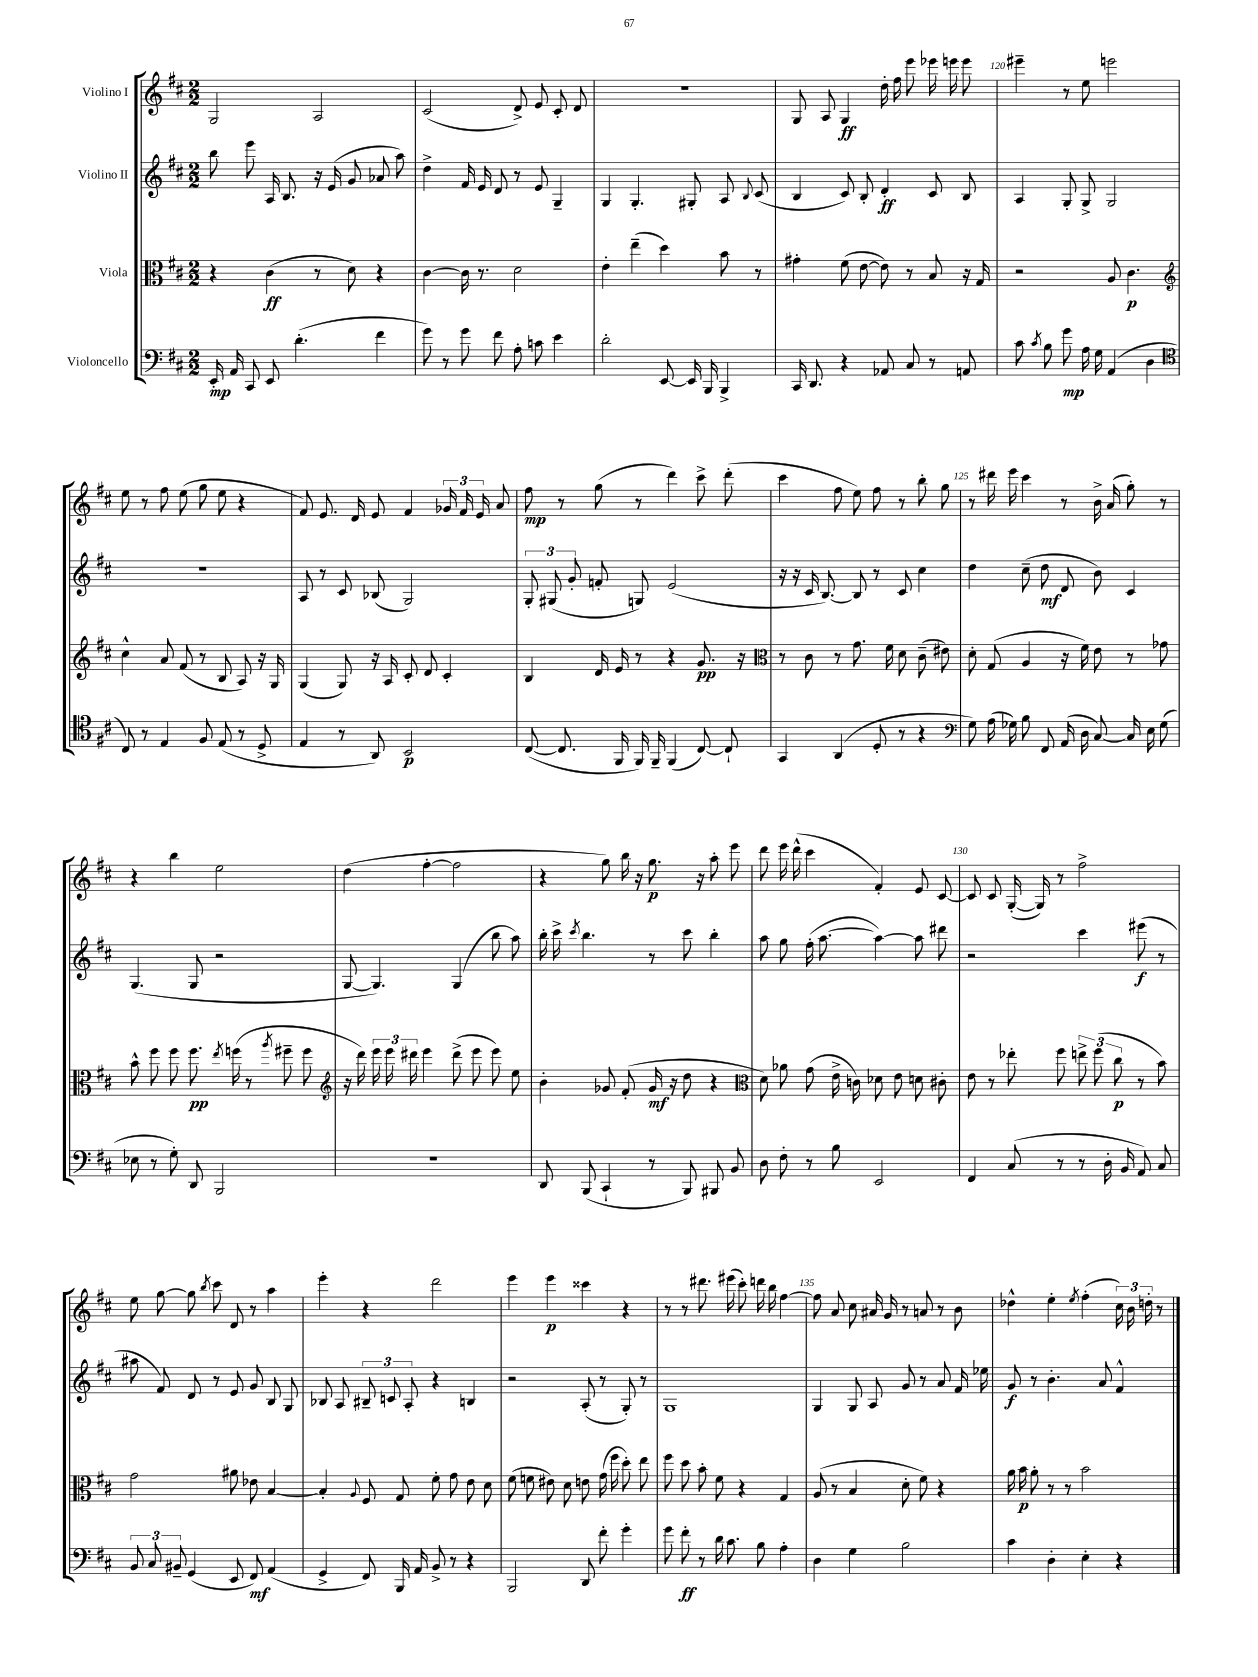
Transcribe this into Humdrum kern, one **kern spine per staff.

**kern	**dynam	**kern	**dynam	**kern	**dynam	**kern	**dynam
*part4	*part4	*part3	*part3	*part2	*part2	*part1	*part1
*staff4	*staff4	*staff3	*staff3	*staff2	*staff2	*staff1	*staff1
*I"Violoncello	*	*I"Viola	*	*I"Violino II	*	*I"Violino I	*
*clefF4	*	*clefC3	*	*clefG2	*	*clefG2	*
*k[f#c#]	*	*k[f#c#]	*	*k[f#c#]	*	*k[f#c#]	*
*M2/2	*	*M2/2	*	*M2/2	*	*M2/2	*
=116	=116	=116	=116	=116	=116	=116	=116
16EE'/	mp	4r	.	8bb\	.	2G/	.
16AA/	.	.	.	.	.	.	.
8CC#/	.	.	.	8eee\	.	.	.
8EE/	.	(4c#\	ff	16A/	.	.	.
.	.	.	.	8.B/	.	.	.
(4.d'\	.	.	.	.	.	.	.
.	.	8r	.	16r	.	2A/	.
.	.	.	.	(16e/	.	.	.
.	.	8d\)	.	8g/	.	.	.
4f#\	.	4r	.	8a-X/	.	.	.
.	.	.	.	8aa\)	.	.	.
=117	=117	=117	=117	=117	=117	=117	=117
8g\)	.	[4c#\	.	4dd^\	.	(2c#/	.
8r	.	.	.	.	.	.	.
8g\	.	16c#\]	.	16f#/	.	.	.
.	.	8.r	.	16e/	.	.	.
8f#\	.	.	.	8d/	.	.	.
8A'\	.	2d\	.	8r	.	8d^/)	.
8cn\	.	.	.	8e/	.	8e/	.
4e\	.	.	.	4G~/	.	8c#'/	.
.	.	.	.	.	.	8d/	.
=118	=118	=118	=118	=118	=118	=118	=118
2d'\	.	4e'\	.	4G/	.	1r	.
.	.	(4ee~\	.	4.G'/	.	.	.
[8EE/	.	4dd\)	.	.	.	.	.
16EE/]	.	.	.	8G#X'/	.	.	.
16BBB/	.	.	.	.	.	.	.
4BBB^/	.	8b\	.	8A/	.	.	.
.	.	.	.	8qqB/	.	.	.
.	.	8r	.	(8c#/	.	.	.
=119	=119	=119	=119	=119	=119	=119	=119
16CC#/	.	4g#X'\	.	4B/	.	8G/	.
8.DD/	.	.	.	.	.	.	.
.	.	.	.	.	.	8A/	.
4r	.	(8f#\	.	8c#/)	.	4G/	ff
.	.	[8e\	.	8B'/	.	.	.
8AA-X/	.	8e\])	.	4d'/	ff	16dd'\	.
.	.	.	.	.	.	16ff#\	.
8C#/	.	8r	.	.	.	8eee\	.
8r	.	8B/	.	8c#/	.	16eee-X\	.
.	.	.	.	.	.	16eeen\	.
8AAn/	.	16r	.	8B/	.	8eee\	.
.	.	16G/	.	.	.	.	.
=120	=120	=120	=120	=120	=120	=120	=120
8c#\	.	2r	.	4A/	.	4eee#X~\	.
8qc#/	.	.	.	.	.	.	.
8B\	.	.	.	.	.	.	.
8g\	mp	.	.	8G'/	.	8r	.
16A\	.	.	.	8G^/	.	8ee\	.
16G\	.	.	.	.	.	.	.
(4AA/	.	8A/	.	2G/	.	2eeen\	.
.	.	4.c#\	p	.	.	.	.
4D\	.	.	.	.	.	.	.
!!LO:LB:g=z
=121	=121	=121	=121	=121	=121	=121	=121
*clefC4	*	*clefG2	*	*	*	*	*
8C#/)	.	4cc#^^\	.	1r	.	8ee\	.
8r	.	.	.	.	.	8r	.
4E/	.	8a/	.	.	.	8ff#\	.
.	.	(8f#/	.	.	.	(8ee\	.
8F#/	.	8r	.	.	.	8gg\	.
(8E/	.	8B/	.	.	.	8ee\	.
8r	.	8A/)	.	.	.	4r	.
8D^/	.	16r	.	.	.	.	.
.	.	16G/	.	.	.	.	.
=122	=122	=122	=122	=122	=122	=122	=122
4E/	.	(4G/	.	8A/	.	8f#/)	.
.	.	.	.	8r	.	8.e/	.
8r	.	8G/)	.	8c#/	.	.	.
.	.	.	.	.	.	16d/	.
8AA/)	.	16r	.	(8B-X/	.	8e/	.
.	.	16A/	.	.	.	.	.
2BB/	p	8c#'/	.	2G/)	.	4f#/	.
.	.	8d/	.	.	.	.	.
.	.	4c#'/	.	.	.	24g-X/	.
.	.	.	.	.	.	24f#/	.
.	.	.	.	.	.	24e/	.
.	.	.	.	.	.	8a/	.
=123	=123	=123	=123	=123	=123	=123	=123
([8C#/	.	4B/	.	12G'/	.	8ff#\	mp
.	.	.	.	(12G#X/	.	.	.
8.C#/]	.	.	.	.	.	8r	.
.	.	.	.	12g'/	.	.	.
.	.	16d/	.	8fn'/	.	(8gg\	.
16FF#/	.	16e/	.	.	.	.	.
16FF#/)	.	8r	.	8Gn/)	.	8r	.
16FF#~/	.	.	.	.	.	.	.
(4FF#/	.	4r	.	(2e/	.	4ddd\)	.
[8C#/)	.	8.g/	pp	.	.	8ccc#^\	.
8C#`/]	.	.	.	.	.	(8ddd'\	.
.	.	16r	.	.	.	.	.
=124	=124	=124	=124	=124	=124	=124	=124
*	*	*clefC3	*	*	*	*	*
4GG/	.	8r	.	16r	.	4ccc#\	.
.	.	.	.	16r	.	.	.
.	.	8c#\	.	16c#/	.	.	.
.	.	.	.	[8.B/)	.	.	.
(4AA/	.	8r	.	.	.	8ff#\	.
.	.	8.g\	.	8B/]	.	8ee\)	.
8D'/	.	.	.	8r	.	8ff#\	.
.	.	16f#\	.	.	.	.	.
8r	.	8d\	.	8c#/	.	8r	.
4r	.	(8c#~\	.	4cc#\	.	8bb'\	.
.	.	8e#X\)	.	.	.	8gg\	.
=125	=125	=125	=125	=125	=125	=125	=125
*clefF4	*	*	*	*	*	*	*
8G\)	.	8d'\	.	4dd\	.	8r	.
(16A\	.	(8G/	.	.	.	16ddd#X\	.
16G-X\)	.	.	.	.	.	16eee\	.
8B\	.	4A/	.	(8cc#~\	.	4ccc#\	.
8FF#/	.	.	.	8dd\	mf	.	.
(16AA/	.	16r	.	8d/	.	8r	.
16D\	.	16f#\)	.	.	.	.	.
[8C#/)	.	8e\	.	8b\)	.	16b^\	.
.	.	.	.	.	.	(16a/	.
16C#/]	.	8r	.	4c#/	.	8gg'\)	.
16E\	.	.	.	.	.	.	.
(8G-\	.	8g-X\	.	.	.	8r	.
!!LO:LB:g=z
=126	=126	=126	=126	=126	=126	=126	=126
8E-X\	.	8b^^\	.	(4.G/	.	4r	.
8r	.	8ff#\	.	.	.	.	.
8G'\)	.	8ff#\	.	.	.	4bb\	.
8DD/	.	8.ff#\	pp	8G/	.	.	.
2BBB/	.	.	.	2r	.	2ee\	.
.	.	8qee/	.	.	.	.	.
.	.	(16ffn\	.	.	.	.	.
.	.	8r	.	.	.	.	.
.	.	8qaa/	.	.	.	.	.
.	.	8ff#X~\	.	.	.	.	.
.	.	8ff#\	.	.	.	.	.
=127	=127	=127	=127	=127	=127	=127	=127
*	*	*clefG2	*	*	*	*	*
1r	.	16r	.	[8G/	.	(4dd\	.
.	.	16ddd\)	.	.	.	.	.
.	.	24eee\	.	4.G/])	.	.	.
.	.	24eee\	.	.	.	.	.
.	.	24ddd#X\	.	.	.	.	.
.	.	4eee\	.	.	.	[4ff#'\	.
.	.	(8ddd#^\	.	(4G/	.	2ff#\]	.
.	.	8eee\	.	.	.	.	.
.	.	8eee\)	.	8bb\	.	.	.
.	.	8ee\	.	8aa\)	.	.	.
=128	=128	=128	=128	=128	=128	=128	=128
8DD/	.	4b'\	.	16bb'\	.	4r	.
.	.	.	.	16ccc#^\	.	.	.
.	.	.	.	8qccc#/	.	.	.
(8BBB/	.	.	.	4.bb\	.	.	.
4CC#`/	.	8g-X/	.	.	.	8gg\)	.
.	.	(8f#'/	.	.	.	16bb\	.
.	.	.	.	.	.	16r	.
8r	.	16g-/	mf	8r	.	8.gg\	p
.	.	16r	.	.	.	.	.
8BBB/)	.	8dd\	.	8ccc#\	.	.	.
.	.	.	.	.	.	16r	.
8BBB#X/	.	4r	.	4bb'\	.	8aa'\	.
8BB/	.	.	.	.	.	8eee\	.
=129	=129	=129	=129	=129	=129	=129	=129
*	*	*clefC3	*	*	*	*	*
8D\	.	8d\)	.	8aa\	.	8ddd\	.
8F#'\	.	8a-X\	.	8gg\	.	16eee\	.
.	.	.	.	.	.	(16ddd^^\	.
8r	.	(8g\	.	(16ff#'\	.	4ccc#\	.
.	.	.	.	[8.aa\	.	.	.
8B\	.	16e^\	.	.	.	.	.
.	.	16cn\)	.	.	.	.	.
2EE/	.	8d-X\	.	4aa\_)	.	4f#'/)	.
.	.	8e\	.	.	.	.	.
.	.	8dn\	.	8aa\]	.	8e/	.
.	.	8c#X'\	.	8ddd#X\	.	[8c#/	.
=130	=130	=130	=130	=130	=130	=130	=130
4FF#/	.	8e\	.	2r	.	8c#/]	.
.	.	8r	.	.	.	8c#/	.
(8C#/	.	8ee-X'\	.	.	.	([16G'/	.
.	.	.	.	.	.	16G/])	.
8r	.	8ff#\	.	.	.	8r	.
8r	.	12een^\	.	4ccc#\	.	2ff#^\	.
.	.	(12ff#\	.	.	.	.	.
16D'\	.	.	.	.	.	.	.
.	.	12cc#\	p	.	.	.	.
16BB/	.	.	.	.	.	.	.
8AA/)	.	8r	.	(8eee#X\	f	.	.
8C#/	.	8b\)	.	8r	.	.	.
!!LO:LB:g=z
=131	=131	=131	=131	=131	=131	=131	=131
12BB/	.	2g\	.	8aa#X\	.	8ee\	.
12C#/	.	.	.	.	.	.	.
.	.	.	.	8f#/)	.	[8gg\	.
12BB#X~/	.	.	.	.	.	.	.
(4GG/	.	.	.	8d/	.	8gg\]	.
.	.	.	.	.	.	8qbb/	.
.	.	.	.	8r	.	8ccc#\	.
8EE/	.	8a#X\	.	8e/	.	8d/	.
8FF#/)	mf	8e-X\	.	8g/	.	8r	.
(4AA/	.	[4B/	.	8B/	.	4aa\	.
.	.	.	.	8G/	.	.	.
=132	=132	=132	=132	=132	=132	=132	=132
4GG^/	.	4B'/]	.	8B-X/	.	4eee'\	.
.	.	.	.	8A/	.	.	.
.	.	8qqA/	.	.	.	.	.
8FF#/)	.	8F#/	.	12B#X~/	.	4r	.
.	.	.	.	12cn/	.	.	.
16BBB/	.	8G/	.	.	.	.	.
.	.	.	.	12A'/	.	.	.
16AA/	.	.	.	.	.	.	.
8BB^/	.	8f#'\	.	4r	.	2ddd\	.
8r	.	8g\	.	.	.	.	.
4r	.	8e\	.	4Bn/	.	.	.
.	.	8d\	.	.	.	.	.
=133	=133	=133	=133	=133	=133	=133	=133
2BBB/	.	(8f#\	.	2r	.	4eee\	.
.	.	8fn\	.	.	.	.	.
.	.	8e#X\)	.	.	.	4eee\	p
.	.	8d\	.	.	.	.	.
8DD/	.	8en\	.	(8A'/	.	4ccc##X\	.
8f#'\	.	(16g\	.	8r	.	.	.
.	.	16ff#\	.	.	.	.	.
4g'\	.	8dd'\)	.	8G'/)	.	4r	.
.	.	8ee\	.	8r	.	.	.
=134	=134	=134	=134	=134	=134	=134	=134
8g\	.	8ff#\	.	1G	.	8r	.
8f#'\	ff	8dd\	.	.	.	8r	.
8r	.	8b'\	.	.	.	8.ddd#X\	.
16d\	.	8f#\	.	.	.	.	.
8.c#\	.	.	.	.	.	(16eee#X\	.
.	.	4r	.	.	.	8ccc#'\)	.
8B\	.	.	.	.	.	16dddn\	.
.	.	.	.	.	.	16bb\	.
4A'\	.	4G/	.	.	.	[4ff#\	.
=135	=135	=135	=135	=135	=135	=135	=135
4D\	.	(8A/	.	4G/	.	8ff#\]	.
.	.	8r	.	.	.	8a/	.
4G\	.	4B/	.	8G/	.	8cc#\	.
.	.	.	.	8A/	.	16a#X/	.
.	.	.	.	.	.	16g/	.
2B\	.	8d'\	.	8g/	.	8r	.
.	.	8f#\)	.	8r	.	8an/	.
.	.	4r	.	8a/	.	8r	.
.	.	.	.	16f#/	.	8b\	.
.	.	.	.	16ee-X\	.	.	.
=136	=136	=136	=136	=136	=136	=136	=136
4c#\	.	16a\	.	8g/	f	4dd-X^^\	.
.	.	16b\	p	.	.	.	.
.	.	8a'\	.	8r	.	.	.
4D'\	.	8r	.	4.b'\	.	4ee'\	.
.	.	8r	.	.	.	.	.
.	.	.	.	.	.	8qee/	.
4E'\	.	2b\	.	.	.	(4ff#'\	.
.	.	.	.	8a/	.	.	.
4r	.	.	.	4f#^^/	.	24cc#\)	.
.	.	.	.	.	.	24b\	.
.	.	.	.	.	.	24ddn'\	.
.	.	.	.	.	.	8r	.
==	==	==	==	==	==	==	==
*-	*-	*-	*-	*-	*-	*-	*-
